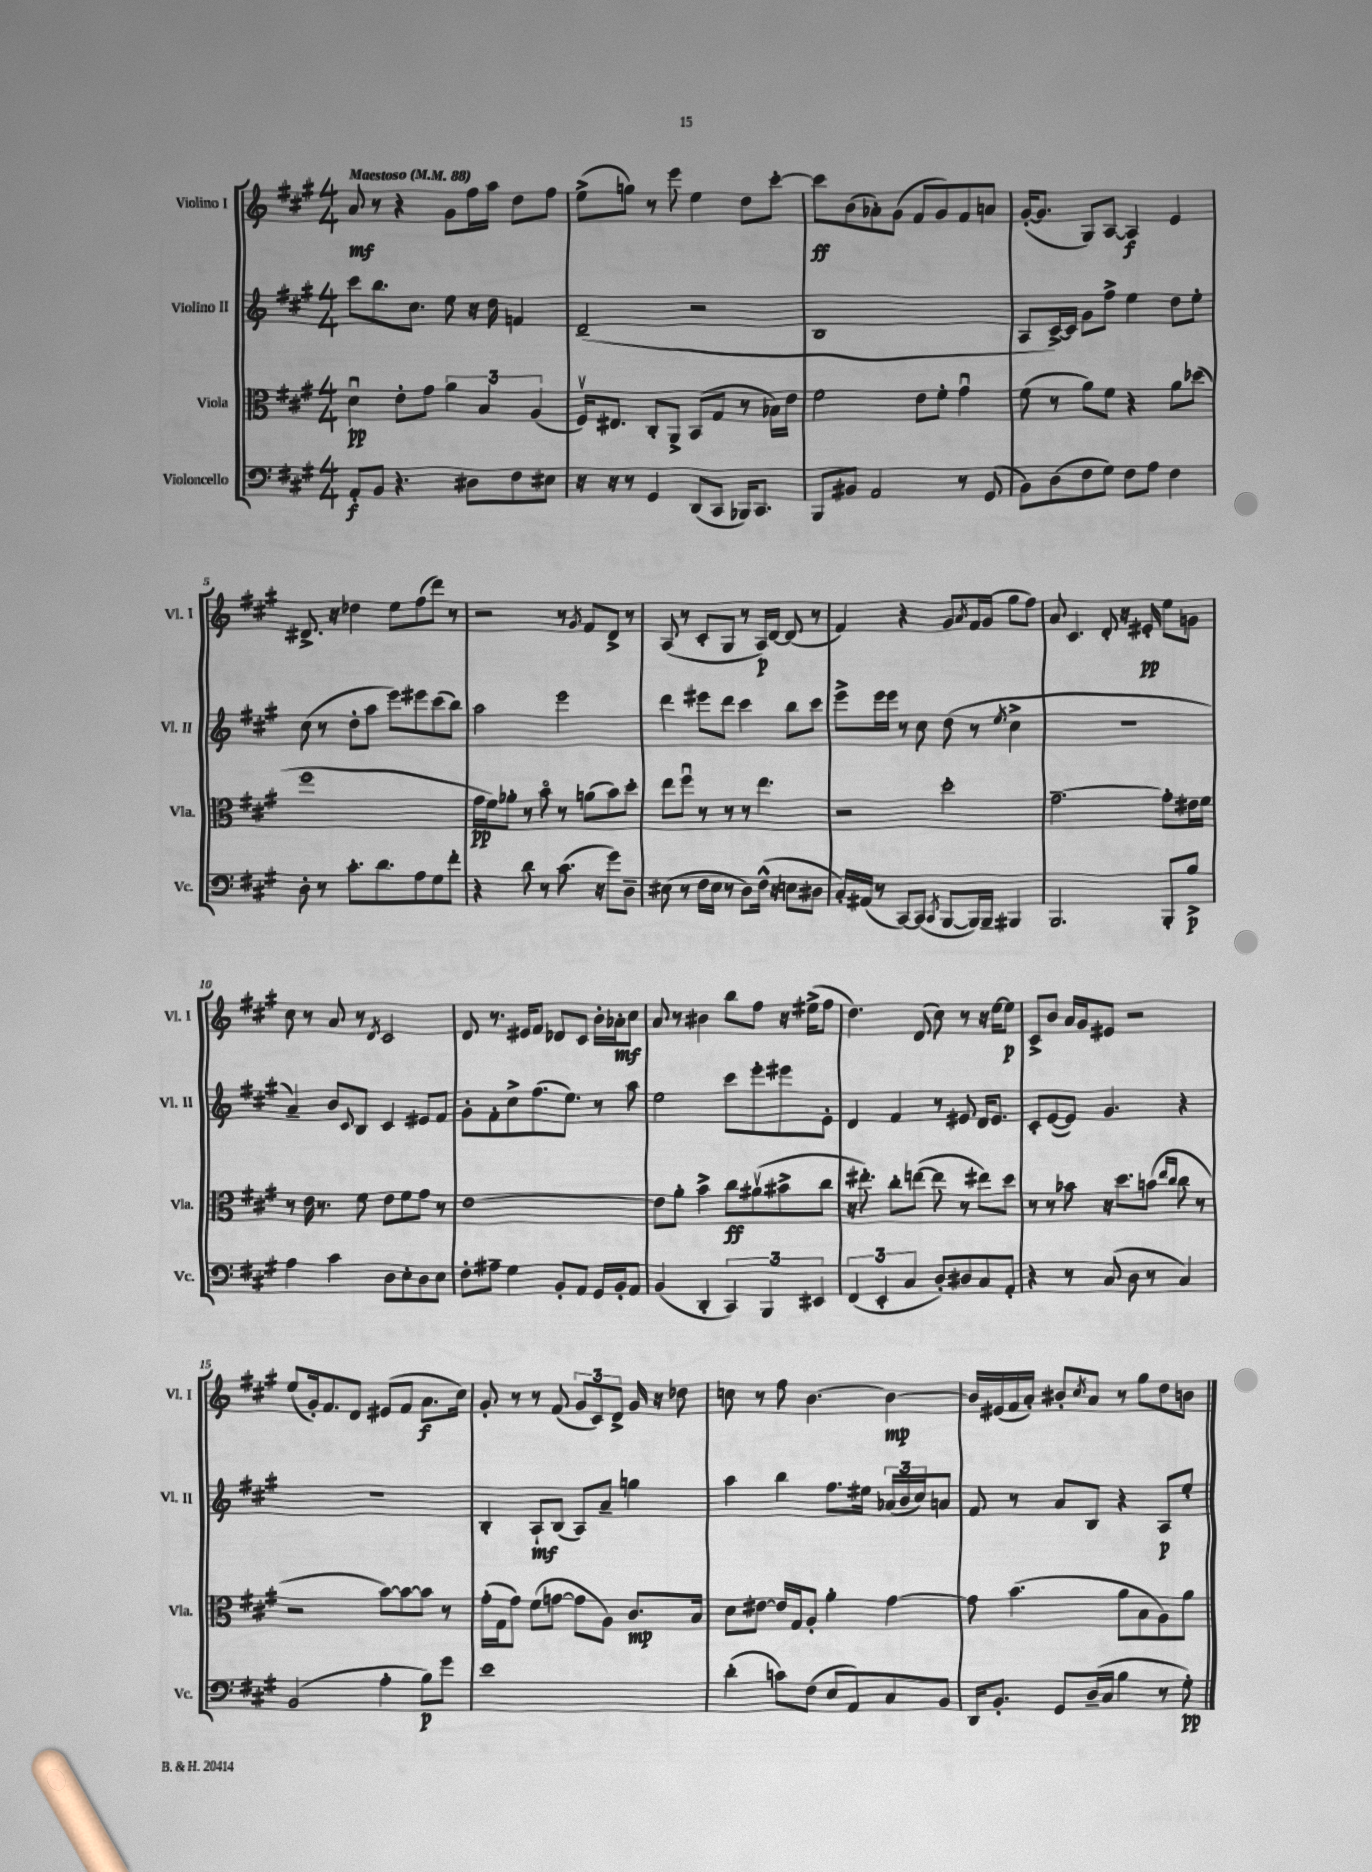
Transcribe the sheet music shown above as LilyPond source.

<<
\new StaffGroup <<
\new Staff = "s0" \with { instrumentName = "Violino I" shortInstrumentName = "Vl. I" } {
    \clef treble \key a \major \numericTimeSignature \time 4/4 \tempo "Maestoso" 4 = 88
    a'8\mf r8 r4 gis'8 fis''16 a''16 d''8 fis''8 |
    e''8->( g''8) r8 e'''8 e''4 d''8 cis'''8~-. |
    cis'''8\ff b'8( aes'8-.) gis'8( fis'8 gis'8) fis'8 a'8 |
    gis'16~-.( gis'8. gis8) a8~ a4\f e'4 |
    dis'8.-> r16 des''4 e''8 fis''8( d'''8) r8 |
    r2 r8 \acciaccatura { gis'8 } fis'8 d'8-> r8 |
    a8( r8 cis'8-. gis8 r8 a16\p) d'16~ d'8( r8 |
    fis'4) r4 gis'8 \acciaccatura { a'8 } fis'16 gis'16( gis''8 fis''8) |
    a'8 cis'4. d'8-. r16 eis'16-.\pp e''8 g'8 |
    cis''8 r8 a'8 r8 \acciaccatura { d'8 } cis'2 |
    d'8 r8. eis'16 fis'8 des'8 cis'8 b'16-. aes'16-.\mf cis''8 |
    a'8 r8 bis'4 b''8 fis''8 r16 eis''16->( fis''8 |
    d''4.) d'8( cis''8) r8 r16 e''16~ e''8\p |
    cis'8-> b'8 a'16 gis'16 eis'8 r2 |
    e''8( gis'16-.) fis'8. d'8 eis'8( fis'8 a'8.\f cis''16) |
    gis'8-. r8 r8 fis'8( \tuplet 3/2 { gis'8 cis'8) d'8-> } gis'16 r16 des''8 |
    c''8 r8 fis''8 b'4.~ b'4~\mp |
    b'16 eis'16( fis'16 a'16-.) bis'8-. \acciaccatura { cis''8 } a'8 r8 gis''8 d''8 b'8 \bar "|." |
}
\new Staff = "s1" \with { instrumentName = "Violino II" shortInstrumentName = "Vl. II" } {
    \clef treble \key a \major \numericTimeSignature \time 4/4
    cis'''8 b''8. cis''8. e''8 r16 d''16 f'4 |
    d'2--( r2 |
    b1 |
    a8 cis'16~->) cis'16 gis'8 fis''8-> e''4 d''8 e''8-. |
    cis''8( r8 d''8-. a''8 e'''8) eis'''8 cis'''8( b''8) |
    a''2 e'''2 |
    d'''4 eis'''8 d'''8 cis'''4 b''8 cis'''8 |
    e'''8-> e'''16 e'''16 r8 cis''8 d''8( r8 \acciaccatura { e''8 } cis''4-> |
    R1 |
    a'4--) b'8 \appoggiatura { cis'8 } b8 cis'4 eis'8 fis'8 |
    gis'8-. fis'8-. cis''8-> fis''8.( e''8.) r8 a''8 |
    e''2 cis'''8 e'''8-. eis'''8 e'8-. |
    d'4 fis'4 r8 eis'8 d'16 eis'8. |
    cis'8-. e'8~( e'8) gis'4. r4 |
    R1 |
    b4-. a8-!\mf b8( a8) a'8-- g''4 |
    a''4 b''4 fis''8. eis''16 \tuplet 3/2 { aes'16( b'16 cis''16) } a'8 |
    fis'8 r8 a'8 b8 r4 a8\p e''8-. \bar "|." |
}
\new Staff = "s2" \with { instrumentName = "Viola" shortInstrumentName = "Vla." } {
    \clef alto \key a \major \numericTimeSignature \time 4/4
    d'4\downbow\pp e'8-. gis'8 \tuplet 3/2 { a'4 b4 a4( } |
    fis16\upbow) eis8. cis8-. a,8-> b,8( gis8 r8 bes16) e'16 |
    fis'2 e'8 fis'8-. gis'4\downbow |
    fis'8( r8 a'8) fis'8 r4 a'8 des''8( |
    fis''1 |
    gis'16\pp fis'16) aes'8-. r8 b'8\flageolet r8 a'8( b'8) d''8-. |
    e''8 fis''8\downbow r8 r8 r8 e''4. |
    r2 d''2-. |
    gis'2.~-- gis'8-. eis'16 fis'16 |
    r8 e'16 r8. fis'8 e'8 fis'8 gis'8 r8 |
    e'1~ |
    e'8 a'8-. b'4-> cis''8\ff ais'8\upbow( bis'8-> cis''8 |
    r16 eis''8.-.) cis''8-. e''8~( e''8 r8 eis''8) d''8 |
    r8 r8 bes'8 r16 d''8. b'8( \grace { e''16 cis''16 } cis''8 r8 |
    r2 b'8~) b'8~ b'8 r8 |
    gis'16-.( gis16 gis'8) fis'8( g'8~ g'8 a8) cis'8.\mp b16 |
    d'8 eis'8~ eis'16 gis16 a8-. a'4-. gis'4~ |
    gis'8 b'4.( a'8 b8 a8) a'8 \bar "|." |
}
\new Staff = "s3" \with { instrumentName = "Violoncello" shortInstrumentName = "Vc." } {
    \clef bass \key a \major \numericTimeSignature \time 4/4
    a,8-.\f b,8 r4. dis8 fis8 eis8 |
    r16 r16 r8 gis,4 d,8( cis,8 bes,,16) cis,8. |
    b,,8 bis,8 a,2 r8 gis,8( |
    b,8) d8( fis8 gis8) fis8 a8 fis4 |
    d8-. r8 cis'8.-. d'8. a8 gis8 fis'8-. |
    r4 d'8 r8 cis'8.( r16 gis'8) d8-- |
    eis8( r8 fis16 eis16 r8 d8) fis16-^( r16 e8 dis8 |
    cis16-.) ais,16( r8 cis,8~) cis,8( \acciaccatura { cis,8 } b,,8~ b,,16) b,,16-- bis,,4 |
    b,,2. b,,8-. b8->\p |
    a4 cis'4 d8 e8-. d8 e8 |
    fis8-. ais8-- gis4 b,8-. a,8 gis,16 b,16-. a,8 |
    b,4( d,4-. \tuplet 3/2 { cis,4) b,,4 eis,4 } |
    \tuplet 3/2 { fis,4( e,4-. cis4 } d8-.) dis8 cis8 a,8-. |
    r4 r8 cis8( d8 r8 cis4) |
    b,2( a4-. b8\p) gis'8 |
    e'1 |
    d'4-.( c'8) fis8( e8 a,8) cis8 b,8 |
    d,16 b,8.-. gis,8 d16--( cis16 b4 r8 gis8-.\pp) \bar "|." |
}
>>
>>
